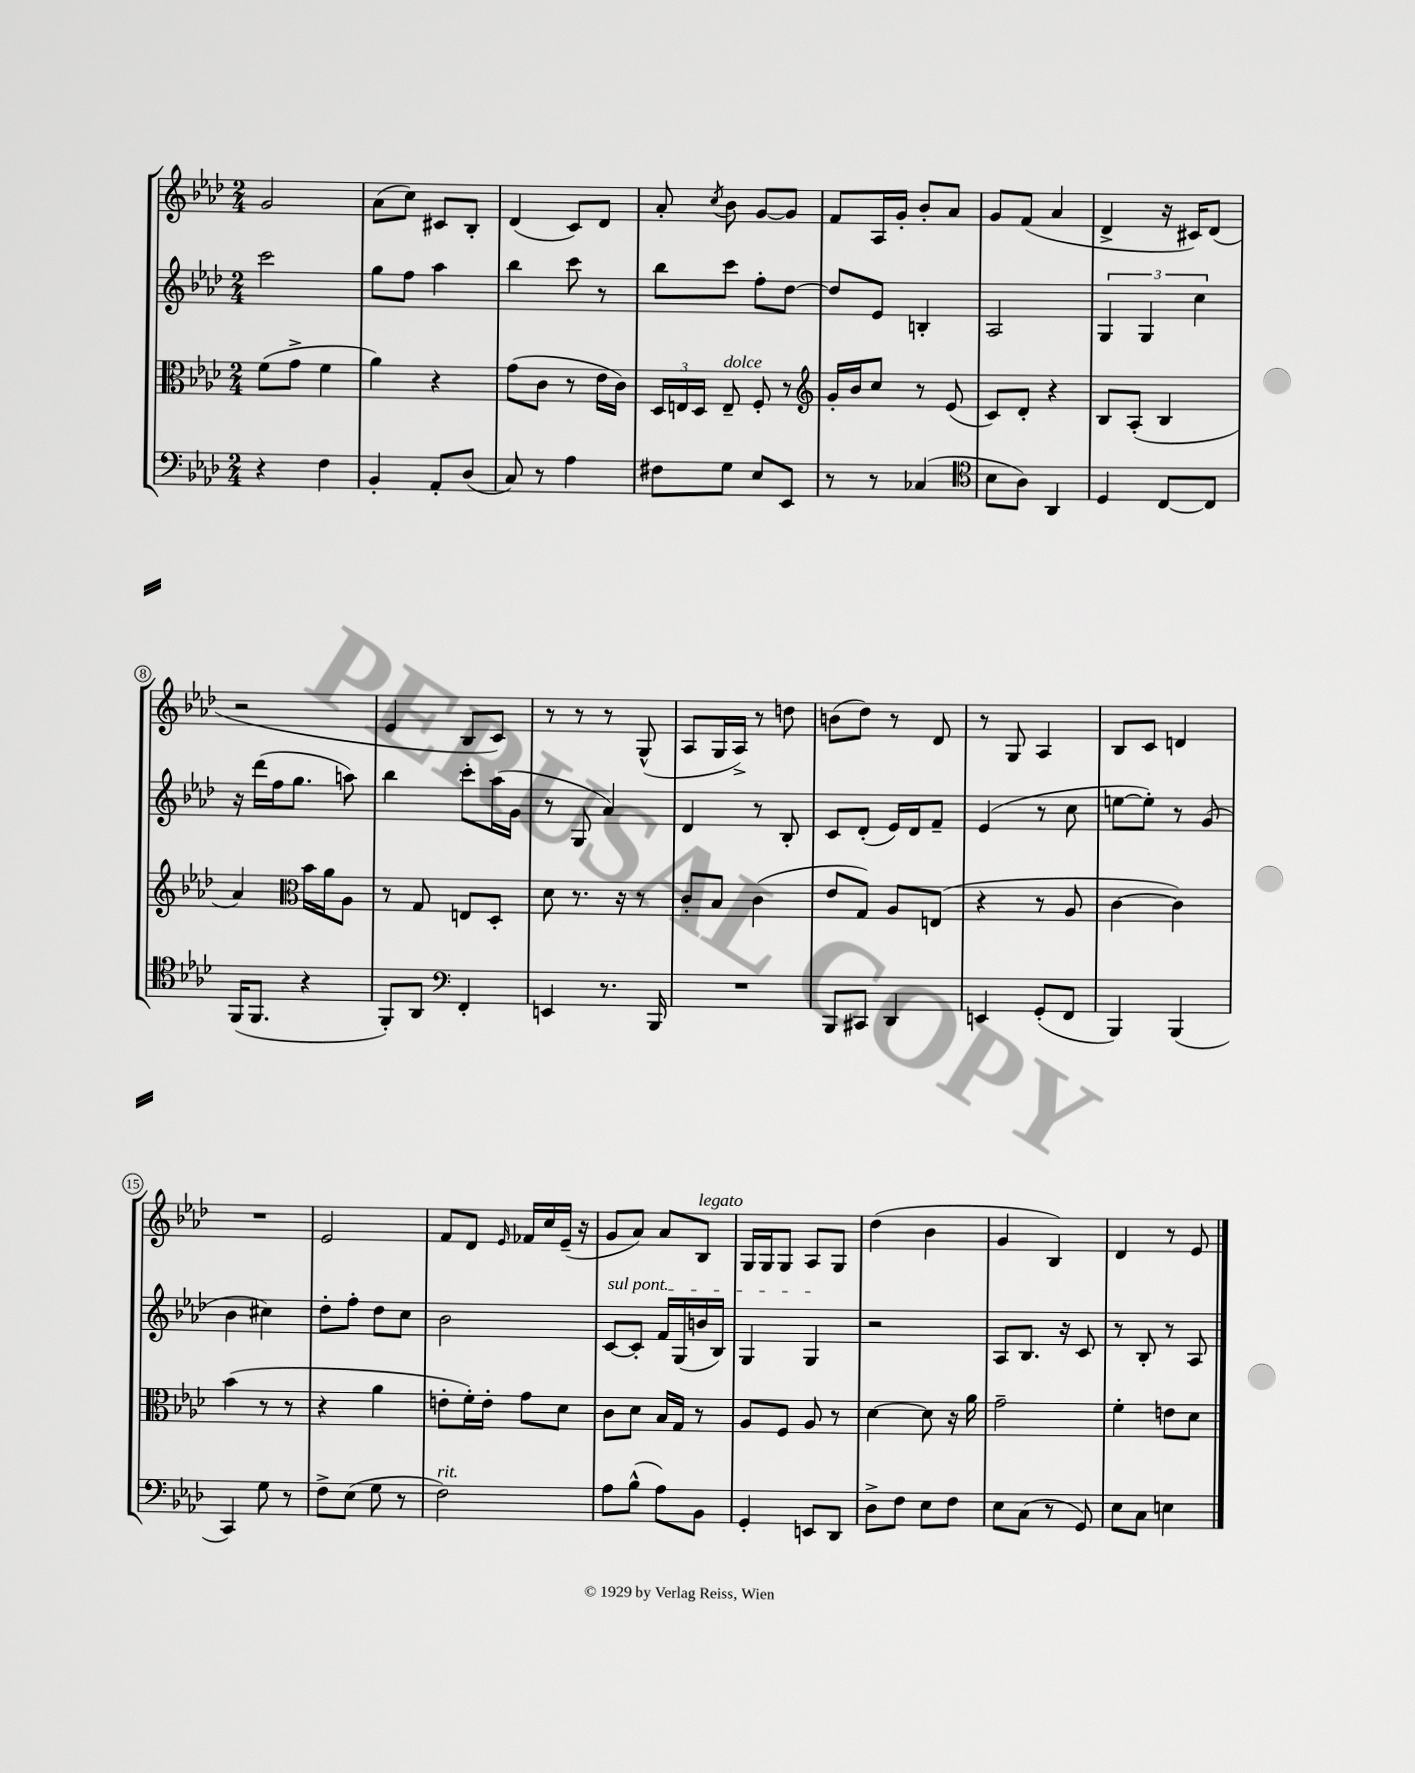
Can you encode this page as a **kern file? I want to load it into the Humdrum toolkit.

**kern	**kern	**kern	**kern
*staff4	*staff3	*staff2	*staff1
*clefF4	*clefC3	*clefG2	*clefG2
*k[b-e-a-d-]	*k[b-e-a-d-]	*k[b-e-a-d-]	*k[b-e-a-d-]
*M2/4	*M2/4	*M2/4	*M2/4
4r	(8f\L	2ccc\	2g/
.	8g^\J	.	.
4F\	4f\	.	.
=	=	=	=
4BB-'/	4a-\)	8gg\L	(8a-\L
.	.	8ff\J	8cc\J)
8AA-'/L	4r	4aa-\	8c#/L
(8D-/J	.	.	8B-'/J
=	=	=	=
8C/)	(8g\L	4bb-\	(4d-/
8r	8c\J	.	.
4A-\	8r	8ccc\	8c/L)
.	16e-\LL	8r	8d-/J
.	16c\JJ)	.	.
=	=	=	=
8F#\L	24D-/LL	8bb-\L	8a-'/
.	24E/	.	.
.	24D-/JJ	.	.
.	.	.	8qcc/
8G\J	8E~/	8ccc\J	8b-\
8E-/L	8F'/	8ff'\L	[8g/L
8EE-/J	8r	[8dd-\J	8g/]J
=	=	=	=
*	*clefG2	*	*
8r	16g'/LL	8dd-/]L	8f/L
.	16b-/J	.	.
8r	8cc/J	8e-/J	16A-/L
.	.	.	16g'/JJ
(4C-/	8r	4B'/	8b-'/L
.	(8e-/	.	8a-/J
=	=	=	=
*clefC4	*	*	*
8B-\L	8c/L)	2A-/	8g/L
8A-\J)	8d-'/J	.	(8f/J
4AA-/	4r	.	4a-/
=	=	=	=
4D-/	8B-/L	6G/	4d-^/
.	(8A-'/J	.	.
.	.	6G/	.
[8C/L	4B-/	.	16r
.	.	.	16c#/LK)
.	.	6cc\	.
8C/]J	.	.	(8d-/J
=	=	=	=
(16FF/LK	4a-/)	16r	2r
8.FF/J	.	(16ddd-\LL	.
.	.	16ff\J	.
.	.	8.gg\J	.
*	*clefC3	*	*
4r	16b-\LL	.	.
.	16a-\J	.	.
.	8A-\J	8aa\)	.
=	=	=	=
8FF'/L)	8r	4bb-\	4e-/
8AA-/J	8G/	.	.
*clefF4	*	*	*
4FF'/	8E/L	8ccc'\L	8B-/L
.	8D-'/J	(16aa-\L	8c/J)
.	.	16g\JJ	.
=	=	=	=
4EE/	8d-\	8r	8r
.	8.r	8G/	8r
8.r	.	4a-/)	8r
.	16r	.	.
.	8r	.	(8G^^/
16BBB-/	.	.	.
=	=	=	=
2r	8c'/L	4d-/	8A-/L
.	8B-/J	.	16G/L
.	.	.	16A-^/JJ)
.	(4c\	8r	8r
.	.	8B-'/	8dd\
=	=	=	=
8BBB-/L	8e-/L	8c/L	(8b\L
8CC#/J	8G/J)	(8d-'/J	8dd-\J)
4DD-/	8A-/L	16e-/LL)	8r
.	.	16d-/J	.
.	(8E/J	8f~/J	8d-/
=	=	=	=
4EE/	4r	(4e-/	8r
.	.	.	8G/
(8GG'/L	8r	8r	4A-/
8FF/J	8A-/	8cc\	.
=	=	=	=
4BBB-/)	[4c\	[8ee\L	8B-/L
.	.	8ee'\]J)	8c/J
(4BBB-/	4c\])	8r	4d/
.	.	(8g/	.
=	=	=	=
4CC/)	(4b-\	4b-\	2r
8G\	8r	4cc#\)	.
8r	8r	.	.
=	=	=	=
8F^\L	4r	8dd-'\L	2e-/
(8E-\J	.	8ff'\J	.
8G\	4a-\	8dd-\L	.
8r	.	8cc\J	.
=	=	=	=
2F\)	8e'\L	2b-\	8f/L
.	16f'\L)	.	8d-/J
.	16e'\JJ	.	.
.	.	.	16qqe-/
.	8g\L	.	16f-/LL
.	.	.	16cc/
.	8d-\J	.	(16e-~/JJ
.	.	.	16r
=	=	=	=
8A-\L	8c\L	[8c/L	8g/L
(8B-^^\J	8d-\J	8c'/]J	8a-/J)
8A-\L)	16B-/LL	16f/LL	8a-/L
.	16G/JJ	(16G/	.
8BB-\J	8r	16b/	8B-/J
.	.	16B-/JJ)	.
=	=	=	=
4GG'/	8A-/L	4G/	16G/LL
.	.	.	16G/J
.	8F/J	.	8G/J
8EE/L	8A-/	4G/	8A-/L
8DD-/J	8r	.	8G/J
=	=	=	=
8D-^\L	[4d-\	2r	(4dd-\
8F\J	.	.	.
8E-\L	8d-\]	.	4b-\
8F\J	16r	.	.
.	16a-\	.	.
=	=	=	=
8E-\L	2g~\	8A-/L	4g/
(8C\J	.	8.B-/J	.
8r	.	.	4B-/)
.	.	16r	.
8GG/)	.	8c/	.
=	=	=	=
8E-\L	4f'\	8r	4d-/
8C\J	.	8B-'/	.
4E\	8e\L	8r	8r
.	8d-\J	8A-/	8e-/
==	==	==	==
*-	*-	*-	*-
